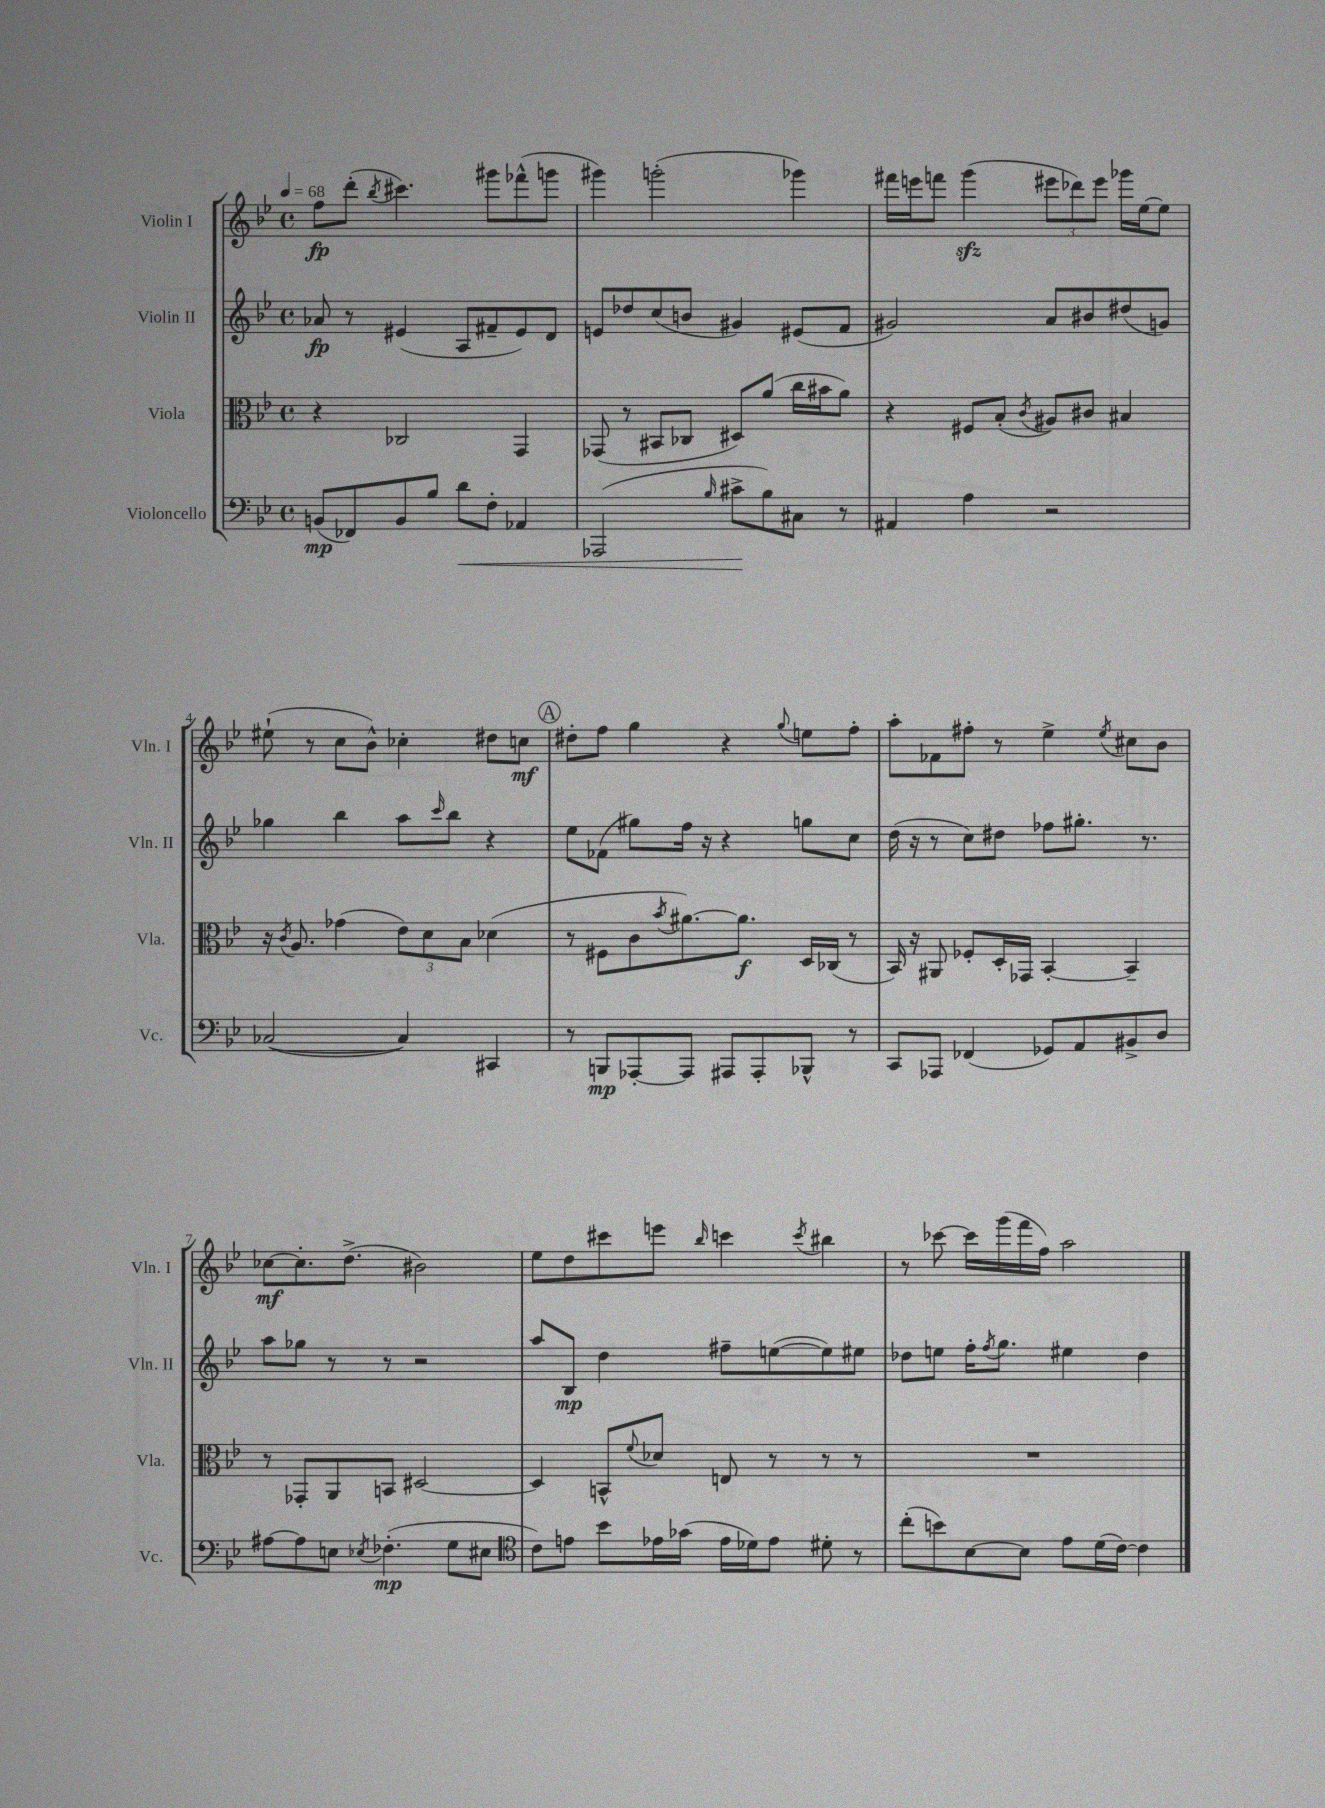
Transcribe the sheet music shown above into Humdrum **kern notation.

**kern	**kern	**kern	**kern
*staff4	*staff3	*staff2	*staff1
*clefF4	*clefC3	*clefG2	*clefG2
*k[b-e-]	*k[b-e-]	*k[b-e-]	*k[b-e-]
*M4/4	*M4/4	*M4/4	*M4/4
*met(c)	*met(c)	*met(c)	*met(c)
*MM68	*MM68	*MM68	*MM68
(8BB/L	4r	8a-/	8ff\L
8FF-/)	.	8r	(8ddd'\J
.	.	.	8qbb-/
8BB/	2C-/	(4e#/	4.ccc#\)
8B-/J	.	.	.
8d\L	.	8A/L	.
8F'\J	.	8f#~/	8ggg#\L
4AA-/	4GG/	8e#/)	(8fff-^^\
.	.	8d/J	8ggg\J
=	=	=	=
(2AAA-/	(8GG-/	8e/L	4ggg#\)
.	8r	8dd-/	.
.	8BB#/L	(8cc/	(2ggg'\
.	8C-/J	8b/J	.
16qqB-/	.	.	.
8c#^\L	8D#/L)	4g#/)	.
8B-\)	(8a/J	.	.
8C#\J	16cc\LL	(8e#/L	4ggg-\)
.	16b#\J	.	.
8r	8a\J)	8f/J	.
=	=	=	=
4AA#/	4r	2g#/)	16fff#\LL
.	.	.	16eee\J
.	.	.	8fff\J
4A\	8F#/L	.	(4ggg\
.	(8B-'/J	.	.
.	8qc/	.	.
2r	8A#/L)	8a/L	12eee#\L
.	.	.	12ddd-\)
.	8c#/J	8b#/	.
.	.	.	12eee#\J
.	4B#/	(8dd#/	16ggg-\LL
.	.	.	[16ee-\J
.	.	8g/J)	8ee-\]J
=	=	=	=
([2C-/	16r	4gg-\	(8ee#`\
.	8qc/	.	.
.	8.A/	.	.
.	.	.	8r
.	(4g-\	4bb-\	8cc\L
.	.	.	8b-^^\J)
4C-/])	12e-\L)	8aa\L	4cc-'\
.	12d\	.	.
.	.	16qqccc/	.
.	.	8bb-\J	.
.	12B-\J	.	.
4CC#/	(4d-\	4r	8dd#\L
.	.	.	8cc\J
=	=	=	=
8r	8r	8ee-\L	8dd#'\L
8BBB/L	8F#\L	(8f-\J	8ff\J
[8AAA-'/	8c\	8gg#\L)	4gg\
.	8qb-/	.	.
8AAA-/]J	[8.a#\)	16ff\Jk	.
.	.	16r	.
8AAA#/L	.	4r	4r
.	8.a#\]J	.	.
8AAA#'/	.	.	.
.	.	.	8qqgg/
8BBB-^^/J	16D/LL	8gg\L	8ee\L
.	(16C-/JJ	.	.
8r	8r	8cc\J	8ff'\J
=	=	=	=
8CC/L	16BB-/)	(16dd\	8aa'\L
.	16r	16r	.
8AAA-/J	8AA#/	8r	8f-\
(4FF-/	8F-'/L	8cc\L)	8ff#'\J
.	16D'/L	8dd#\J	8r
.	16GG-/JJ	.	.
8GG-/L)	[4BB-'/	8ff-\L	4ee-^\
8AA/	.	8.gg#'\J	.
.	.	.	8qee-/
8BB#^/	4BB-~/]	.	8cc#\L
.	.	8.r	.
8D/J	.	.	8b-\J
=	=	=	=
[8A#\L	8r	8aa\L	[8cc-\L
8A#\]	8GG-'/L	8gg-\J	8.cc-'\]
8E\J	8AA/	8r	.
.	.	.	(8.dd^\J
8qE-/	.	.	.
(4.F-'\	8BB/J	8r	.
.	[2D#/	2r	2b#\)
8G\L	.	.	.
8E#\J	.	.	.
=	=	=	=
*clefC4	*	*	*
8c\L)	4D#/]	8aa/L	8ee-\L
8e\J	.	8B-/J	8dd\
8b-\L	8BB^^/L	4dd\	8ccc#\
.	8qqf/	.	.
16e-\L	8d-/J	.	8eee\J
(16g-\JJ	.	.	.
.	.	.	16qqbb-/
16e-\LL	8E/	8ff#~\L	4ccc\
16d-\J)	.	.	.
8e-\J	8r	([8ee\	.
.	.	.	8qccc/
8d#'\	8r	8ee\])	4bb#\
8r	8r	8ee#\J	.
=	=	=	=
(8cc'\L	1r	8dd-\L	8r
8b\)	.	8ee\J	[8ccc-\
[8B-\	.	16ff'\LK	16ccc-\]LL
.	.	8qff/	.
.	.	8.gg\J	(16ggg\
8B-\]J	.	.	16fff\
.	.	.	16ff\JJ)
8e-\L	.	4ee#\	2aa\
(16d\L	.	.	.
[16c\JJ)	.	.	.
4c\]	.	4dd-\	.
==	==	==	==
*-	*-	*-	*-
